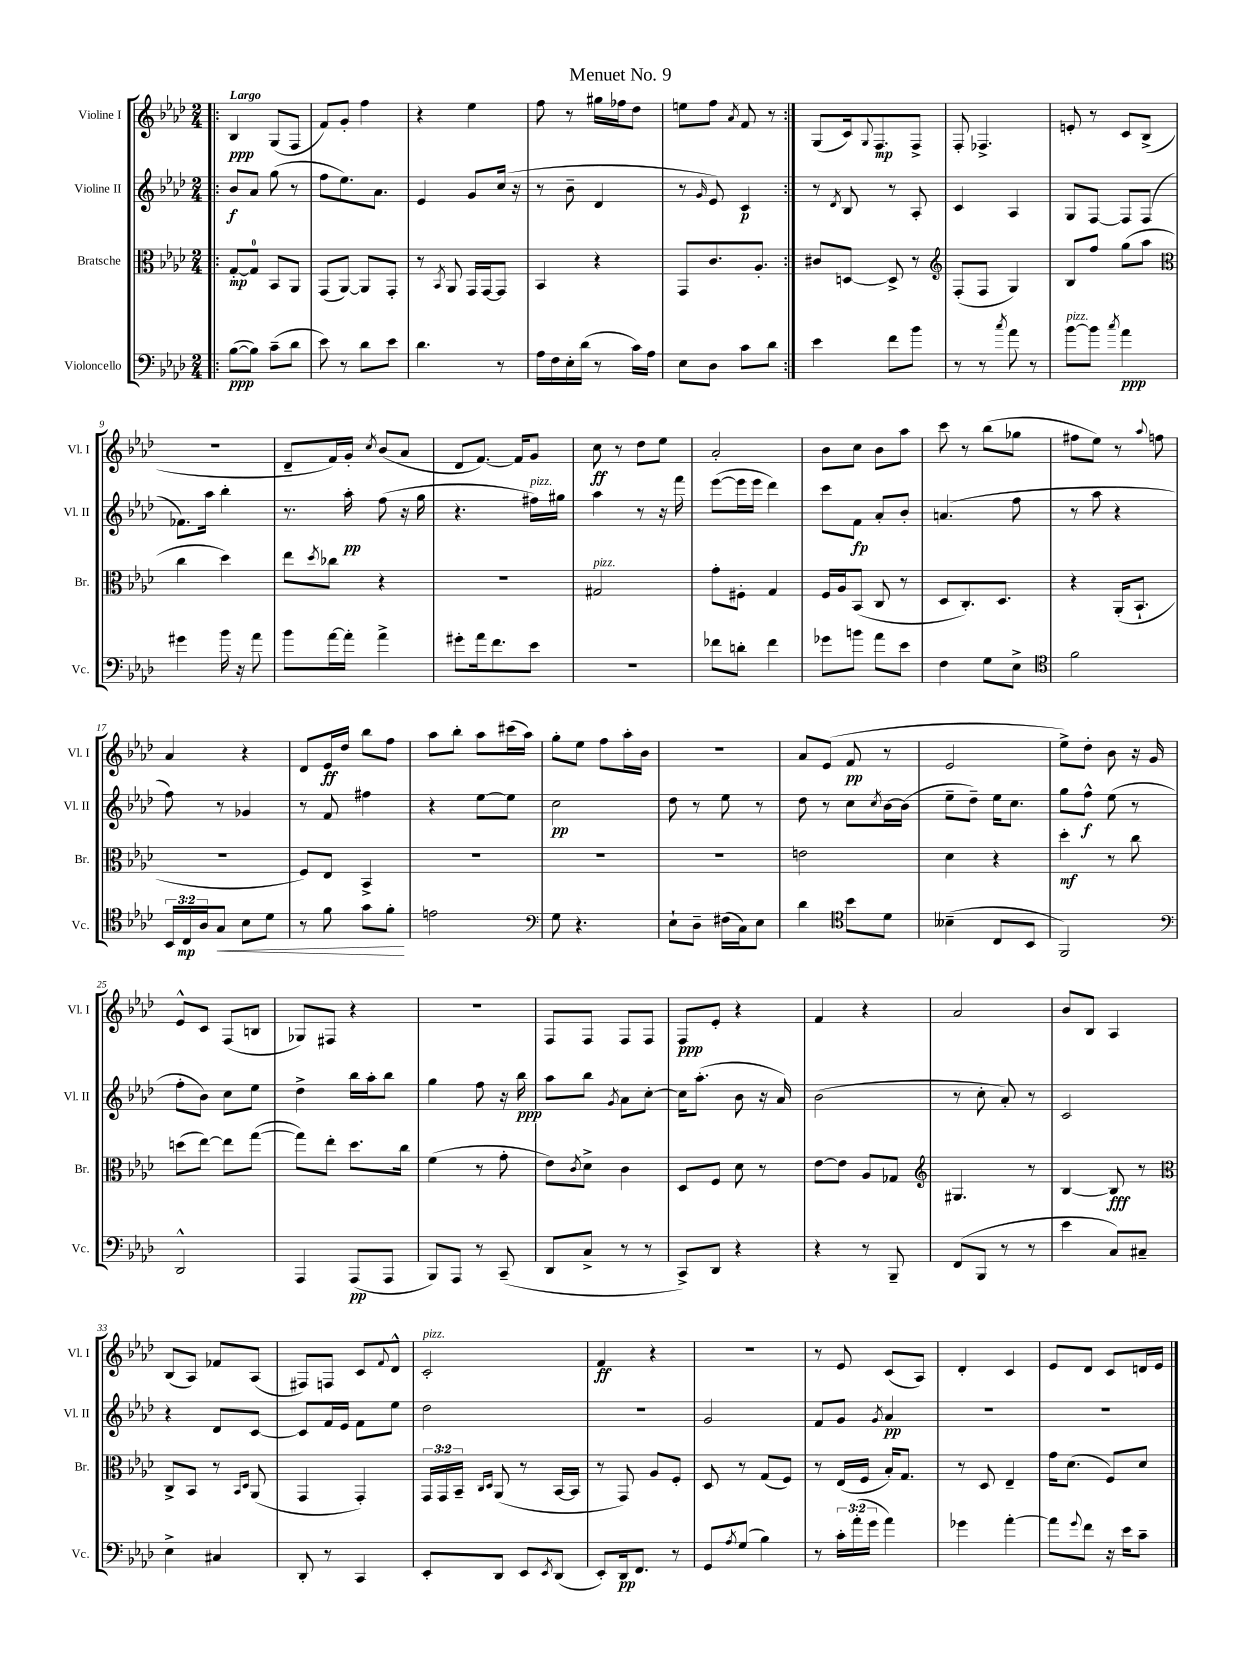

**kern	**dynam	**kern	**dynam	**kern	**dynam	**kern	**dynam
*part4	*part4	*part3	*part3	*part2	*part2	*part1	*part1
*staff4	*staff4	*staff3	*staff3	*staff2	*staff2	*staff1	*staff1
*I"Violoncello	*	*I"Bratsche	*	*I"Violine II	*	*I"Violine I	*
*I'Vc.	*	*I'Br.	*	*I'Vl. II	*	*I'Vl. I	*
*clefF4	*	*clefC3	*	*clefG2	*	*clefG2	*
*k[b-e-a-d-]	*	*k[b-e-a-d-]	*	*k[b-e-a-d-]	*	*k[b-e-a-d-]	*
*M2/4	*	*M2/4	*	*M2/4	*	*M2/4	*
=1!|:	=1!|:	=1!|:	=1!|:	=1!|:	=1!|:	=1!|:	=1!|:
!	!	!	!	!	!	!LO:TX:a:B:t=Largo	!
([8B-\L	ppp	[8G'/L	mp	8b-/L	f	4B-/	ppp
8B-\J])	.	8G/J]	.	8a-/J	.	.	.
(8c~\L	.	8BB-/L	.	(8gg\	.	(8G/L	.
8d-\J	.	8AA-/J	.	8r	.	8F/J	.
=2	=2	=2	=2	=2	=2	=2	=2
8e-\)	.	(8GG/L	.	8ff\L	.	8f/L)	.
8r	.	[8AA-/J)	.	8.ee-\)	.	8g'/J	.
8d-\L	.	8AA-/L]	.	.	.	4ff\	.
.	.	.	.	8.a-\J	.	.	.
8e-\J	.	8GG'/J	.	.	.	.	.
=3	=3	=3	=3	=3	=3	=3	=3
4.d-\	.	8r	.	4e-/	.	4r	.
.	.	8qBB-/	.	.	.	.	.
.	.	8AA-/	.	.	.	.	.
.	.	16GG/LL	.	8g/L	.	4ee-\	.
.	.	[16GG/J	.	.	.	.	.
8r	.	8GG/J]	.	(16cc/Jk	.	.	.
.	.	.	.	16r	.	.	.
=4	=4	=4	=4	=4	=4	=4	=4
16A-\LL	.	4BB-/	.	8r	.	8ff\	.
16F\	.	.	.	.	.	.	.
16E-'\	.	.	.	8b-~\	.	8r	.
(16d-\JJ	.	.	.	.	.	.	.
8r	.	4r	.	4d-/	.	16gg#X\LL	.
.	.	.	.	.	.	16ff-X\J	.
16c\LL)	.	.	.	.	.	8dd-\J	.
16A-\JJ	.	.	.	.	.	.	.
=5	=5	=5	=5	=5	=5	=5	=5
8E-\L	.	8GG/L	.	8r	.	8een\L	.
.	.	.	.	16qqg/	.	.	.
8D-\J	.	8.c/	.	8e-/)	.	8ff\J	.
.	.	.	.	.	.	8qa-/	.
8c\L	.	.	.	4c/	p	8f/	.
.	.	8.A-'/J	.	.	.	.	.
8d-\J	.	.	.	.	.	8r	.
=6:|!	=6:|!	=6:|!	=6:|!	=6:|!	=6:|!	=6:|!	=6:|!
4e-\	.	8c#X/L	.	8r	.	(8G/L	.
.	.	.	.	8qd-/	.	.	.
.	.	[8Dn/J	.	8B-/	.	16c/k)	.
.	.	.	.	.	.	8qqG/	.
.	.	.	.	.	.	8.F/	mp
8f\L	.	8D^/]	.	8r	.	.	.
8b-\J	.	8r	.	8A-'/	.	8F^/J	.
=7	=7	=7	=7	=7	=7	=7	=7
*	*	*clefG2	*	*	*	*	*
8r	.	(8F'/L	.	4c/	.	8F'/	.
8r	.	8F/J	.	.	.	4.F-X^/	.
8qcc/	.	.	.	.	.	.	.
8a-\	.	4G/)	.	4A-/	.	.	.
8r	.	.	.	.	.	.	.
=8	=8	=8	=8	=8	=8	=8	=8
!LO:TX:a:i:t=pizz.	!	!	!	!	!	!	!
[8b-\L	.	8B-/L	.	8G/L	.	8en'/	.
8b-\J]	.	8ff/J	.	[8F/J	.	8r	.
8qcc/	.	.	.	.	.	.	.
4a-\	ppp	(8gg\L	.	8F/L]	.	8c/L	.
.	.	8aa-\J	.	(8F/J	.	(8B-^/J	.
!!LO:LB:g=z
=9	=9	=9	=9	=9	=9	=9	=9
*	*	*clefC3	*	*	*	*	*
4g#X\	.	4cc\	.	8.f-X\L)	.	2r	.
.	.	.	.	16aa-\Jk	.	.	.
16b-\	.	4dd-\)	.	4bb-'\	.	.	.
16r	.	.	.	.	.	.	.
8a-\	.	.	.	.	.	.	.
=10	=10	=10	=10	=10	=10	=10	=10
8b-\L	.	8ee-\L	.	8.r	.	8d-~/L	.
.	.	8qdd-/	.	.	.	.	.
[16a-\L	.	8cc-X\J	.	.	.	16f/L)	.
16a-'\JJ]	.	.	.	16aa-'\	pp	16g'/JJ	.
.	.	.	.	.	.	8qcc/	.
4a-^\	.	4r	.	(8ff\	.	(8b-/L	.
.	.	.	.	16r	.	8a-/J	.
.	.	.	.	16gg\	.	.	.
=11	=11	=11	=11	=11	=11	=11	=11
8g#X'\L	.	2r	.	4.r	.	8d-/L	.
16a-\k	.	.	.	.	.	[8.f/J)	.
8.f\	.	.	.	.	.	.	.
.	.	.	.	.	.	16f/KL]	.
!	!	!	!	!LO:TX:a:i:t=pizz.	!	!	!
8e-\J	.	.	.	16ff#X\LL)	.	8g/J	.
.	.	.	.	16gg#X\JJ	.	.	.
=12	=12	=12	=12	=12	=12	=12	=12
!	!	!LO:TX:a:i:t=pizz.	!	!	!	!	!
2r	.	2G#X/	.	4aa-\	.	8cc\	ff
.	.	.	.	.	.	8r	.
.	.	.	.	8r	.	8dd-\L	.
.	.	.	.	16r	.	8ee-\J	.
.	.	.	.	16fff\	.	.	.
=13	=13	=13	=13	=13	=13	=13	=13
8f-X\L	.	8g'\L	.	([8eee-\L	.	2a-'/	.
8dn'\J	.	8F#X'\J	.	16eee-\L]	.	.	.
.	.	.	.	16eee-\JJ	.	.	.
4f-\	.	4G/	.	4ddd-\)	.	.	.
=14	=14	=14	=14	=14	=14	=14	=14
8g-X\L	.	16F/LL	.	8ccc\L	.	8b-\L	.
.	.	16A-/J	.	.	.	.	.
8bn\J	.	(8BB-/J	.	8f\J	fp	8cc\J	.
8a-\L	.	8C/	.	8a-'/L	.	8b-\L	.
8e-\J	.	8r	.	8b-'/J	.	8aa-\J	.
=15	=15	=15	=15	=15	=15	=15	=15
4F\	.	8D-/L	.	(4.an/	.	8ccc\	.
.	.	8.C'/)	.	.	.	8r	.
8G\L	.	.	.	.	.	(8bb-\L	.
.	.	8.D-/J	.	.	.	.	.
8E-^\J	.	.	.	8ff\	.	8gg-X\J	.
=16	=16	=16	=16	=16	=16	=16	=16
*clefC4	*	*	*	*	*	*	*
2f\	.	4r	.	8r	.	8ff#X\L	.
.	.	.	.	8aa-\	.	8ee-\J)	.
.	.	(16AA-'/KL	.	4r	.	8r	.
.	.	8.BB-`/J	.	.	.	.	.
.	.	.	.	.	.	8qqaa-/	.
.	.	.	.	.	.	8ffn\	.
!!LO:LB:g=z
=17	=17	=17	=17	=17	=17	=17	=17
24BB-/LL	.	2r	.	8ff\)	.	4a-/	.
24C/	mp	.	.	.	.	.	.
24A-/J	.	.	.	.	.	.	.
!	!LO:HP:b	!	!	!	!	!	!
8G/J	<	.	.	8r	.	.	.
8B-\L	.	.	.	4g-X/	.	4r	.
8d-\J	.	.	.	.	.	.	.
=18	=18	=18	=18	=18	=18	=18	=18
8r	.	8F/L)	.	8r	.	8d-/L	.
8f\	.	8E-/J	.	8f/	.	16e-/L	ff
.	.	.	.	.	.	16dd-/JJ	.
8g\L	.	4BB-^/	.	4ff#X\	.	8bb-\L	.
8f'\J	.	.	.	.	.	8ff\J	.
.	[	.	.	.	.	.	.
=19	=19	=19	=19	=19	=19	=19	=19
2en\	.	2r	.	4r	.	8aa-\L	.
.	.	.	.	.	.	8bb-'\J	.
.	.	.	.	[8ee-\L	.	8aa-\L	.
.	.	.	.	8ee-\J]	.	(16ccc#X\L	.
.	.	.	.	.	.	16aa-\JJ)	.
=20	=20	=20	=20	=20	=20	=20	=20
*clefF4	*	*	*	*	*	*	*
8G\	.	2r	.	2cc\	pp	8gg'\L	.
4.r	.	.	.	.	.	8ee-\J	.
.	.	.	.	.	.	8ff\L	.
.	.	.	.	.	.	16aa-'\L	.
.	.	.	.	.	.	16b-\JJ	.
=21	=21	=21	=21	=21	=21	=21	=21
8E-`\L	.	2r	.	8dd-\	.	2r	.
8D-~\J	.	.	.	8r	.	.	.
(16F#X\LL	.	.	.	8ee-\	.	.	.
16C\J)	.	.	.	.	.	.	.
8E-\J	.	.	.	8r	.	.	.
=22	=22	=22	=22	=22	=22	=22	=22
4d-\	.	2en\	.	8dd-\	.	8a-/L	.
.	.	.	.	8r	.	(8e-/J	.
*clefC4	*	*	*	*	*	*	*
8b-\L	.	.	.	8cc\L	.	8f/	pp
.	.	.	.	8qcc/	.	.	.
8d-\J	.	.	.	[16b-\L	.	8r	.
.	.	.	.	(16b-\JJ]	.	.	.
=23	=23	=23	=23	=23	=23	=23	=23
(4B--X~\	.	4d-\	.	8ee-~\L	.	2e-/	.
.	.	.	.	8dd-~\J)	.	.	.
8C/L	.	4r	.	16ee-\KL	.	.	.
.	.	.	.	8.cc\J	.	.	.
8BB-/J	.	.	.	.	.	.	.
=24	=24	=24	=24	=24	=24	=24	=24
2FF/)	.	4dd-'\	mf	8gg\L	.	8ee-^\L)	.
.	.	.	.	8ff^^\J	f	8dd-'\J	.
.	.	8r	.	(8ee-\	.	8b-\	.
.	.	8cc\	.	8r	.	16r	.
.	.	.	.	.	.	16g/	.
!!LO:LB:g=z
=25	=25	=25	=25	=25	=25	=25	=25
*clefF4	*	*	*	*	*	*	*
2DD-^^/	.	(8ddn\L	.	8ff'\L	.	8e-^^/L	.
.	.	[8ee-\J)	.	8b-\J)	.	8c/J	.
.	.	8ee-\L]	.	8cc\L	.	(8F/L	.
.	.	([8gg\J	.	8ee-\J	.	8Bn/J	.
=26	=26	=26	=26	=26	=26	=26	=26
4AAA-/	.	8gg\L])	.	4dd-^\	.	8G-X/L)	.
.	.	8ee-'\J	.	.	.	8F#X/J	.
(8AAA-/L	pp	8.dd-\L	.	16bb-\LL	.	4r	.
.	.	.	.	16aa-'\J	.	.	.
8AAA-/J	.	.	.	8bb-\J	.	.	.
.	.	16cc\Jk	.	.	.	.	.
=27	=27	=27	=27	=27	=27	=27	=27
8BBB-/L)	.	(4f\	.	4gg\	.	2r	.
8AAA-/J	.	.	.	.	.	.	.
8r	.	8r	.	8ff\	.	.	.
(8CC~/	.	8g'\	.	16r	.	.	.
.	.	.	.	16bb-\	ppp	.	.
=28	=28	=28	=28	=28	=28	=28	=28
8DD-/L	.	8e-\L)	.	8aa-\L	.	8F/L	.
.	.	8qc/	.	.	.	.	.
8C^/J	.	8d-^\J	.	8bb-\J	.	8F/J	.
.	.	.	.	8qg/	.	.	.
8r	.	4c\	.	8a-\L	.	8F/L	.
8r	.	.	.	[8cc'\J	.	8F/J	.
=29	=29	=29	=29	=29	=29	=29	=29
8CC^/L)	.	8D-/L	.	16cc\KL]	.	8F/L	ppp
.	.	.	.	(8.aa-'\J	.	.	.
8DD-/J	.	8F/J	.	.	.	8e-'/J	.
4r	.	8d-\	.	8b-\	.	4r	.
.	.	8r	.	16r	.	.	.
.	.	.	.	16a-/)	.	.	.
=30	=30	=30	=30	=30	=30	=30	=30
4r	.	[8e-\L	.	(2b-\	.	4f/	.
.	.	8e-\J]	.	.	.	.	.
8r	.	8A-/L	.	.	.	4r	.
8BBB-~/	.	8G-X/J	.	.	.	.	.
=31	=31	=31	=31	=31	=31	=31	=31
*	*	*clefG2	*	*	*	*	*
(8FF/L	.	4.G#X/	.	8r	.	2a-/	.
8BBB-/J	.	.	.	8cc'\	.	.	.
8r	.	.	.	8a-'/)	.	.	.
8r	.	8r	.	8r	.	.	.
=32	=32	=32	=32	=32	=32	=32	=32
4e-\	.	[4B-/	.	2c/	.	8b-/L	.
.	.	.	.	.	.	8B-/J	.
8C/L)	.	8B-/]	fff	.	.	4A-/	.
8C#X~/J	.	8r	.	.	.	.	.
!!LO:LB:g=z
=33	=33	=33	=33	=33	=33	=33	=33
*	*	*clefC3	*	*	*	*	*
4E-^\	.	8C^/L	.	4r	.	(8B-/L	.
.	.	8BB-/J	.	.	.	8A-/J)	.
4C#X/	.	8r	.	8d-/L	.	8f-X/L	.
.	.	16qqBB-/LL	.	.	.	.	.
.	.	16qqD-/JJ	.	.	.	.	.
.	.	(8AA-/	.	[8c/J	.	(8A-/J	.
=34	=34	=34	=34	=34	=34	=34	=34
8DD-'/	.	4GG/	.	8c/L]	.	8F#X/L)	.
8r	.	.	.	16f/L	.	8Fn/J	.
.	.	.	.	16e-/JJ	.	.	.
4CC/	.	4GG'/)	.	8f\L	.	8c/L	.
.	.	.	.	.	.	8qqf/	.
.	.	.	.	8ee-\J	.	8d-^^/J	.
=35	=35	=35	=35	=35	=35	=35	=35
!	!	!	!	!	!	!LO:TX:a:i:t=pizz.	!
8EE-'/L	.	24GG/LL	.	2dd-\	.	2c'/	.
.	.	24GG/	.	.	.	.	.
.	.	24BB-~/JJ	.	.	.	.	.
.	.	16qqC/LL	.	.	.	.	.
.	.	16qqD-/JJ	.	.	.	.	.
8DD-/J	.	(8AA-/	.	.	.	.	.
8EE-/L	.	8r	.	.	.	.	.
8qEE-/	.	.	.	.	.	.	.
(8DD-/J	.	[16BB-/LL	.	.	.	.	.
.	.	16BB-/JJ]	.	.	.	.	.
=36	=36	=36	=36	=36	=36	=36	=36
8EE-'/L)	.	8r	.	2r	.	4f/	ff
16DD-/k	pp	8GG/)	.	.	.	.	.
8.FF/J	.	.	.	.	.	.	.
.	.	8A-/L	.	.	.	4r	.
8r	.	8F'/J	.	.	.	.	.
=37	=37	=37	=37	=37	=37	=37	=37
8GG/L	.	8D-/	.	2g/	.	2r	.
8qA-/	.	.	.	.	.	.	.
(8G/J	.	8r	.	.	.	.	.
4B-\)	.	(8G/L	.	.	.	.	.
.	.	8F/J)	.	.	.	.	.
=38	=38	=38	=38	=38	=38	=38	=38
8r	.	8r	.	8f/L	.	8r	.
24c'\LL	.	(16E-/LL	.	8g/J	.	8e-/	.
(24a-'\	.	.	.	.	.	.	.
.	.	16F/JJ	.	.	.	.	.
24g\JJ	.	.	.	.	.	.	.
.	.	.	.	8qg/	.	.	.
4a-\)	.	16B-'/KL)	.	4a-/	pp	(8c/L	.
.	.	8.G/J	.	.	.	.	.
.	.	.	.	.	.	8A-/J)	.
=39	=39	=39	=39	=39	=39	=39	=39
4g-X\	.	8r	.	2r	.	4d-'/	.
.	.	8D-/	.	.	.	.	.
[4a-'\	.	4E-~/	.	.	.	4c/	.
=40	=40	=40	=40	=40	=40	=40	=40
8a-\L]	.	16g\KL	.	2r	.	8e-/L	.
.	.	(8.d-\J	.	.	.	.	.
8qqg/	.	.	.	.	.	.	.
8f\J	.	.	.	.	.	8d-/J	.
16r	.	8F/L)	.	.	.	8c/L	.
16e-\KL	.	.	.	.	.	.	.
8c~\J	.	8d-/J	.	.	.	16dn/L	.
.	.	.	.	.	.	16e-/JJ	.
==	==	==	==	==	==	==	==
*-	*-	*-	*-	*-	*-	*-	*-
